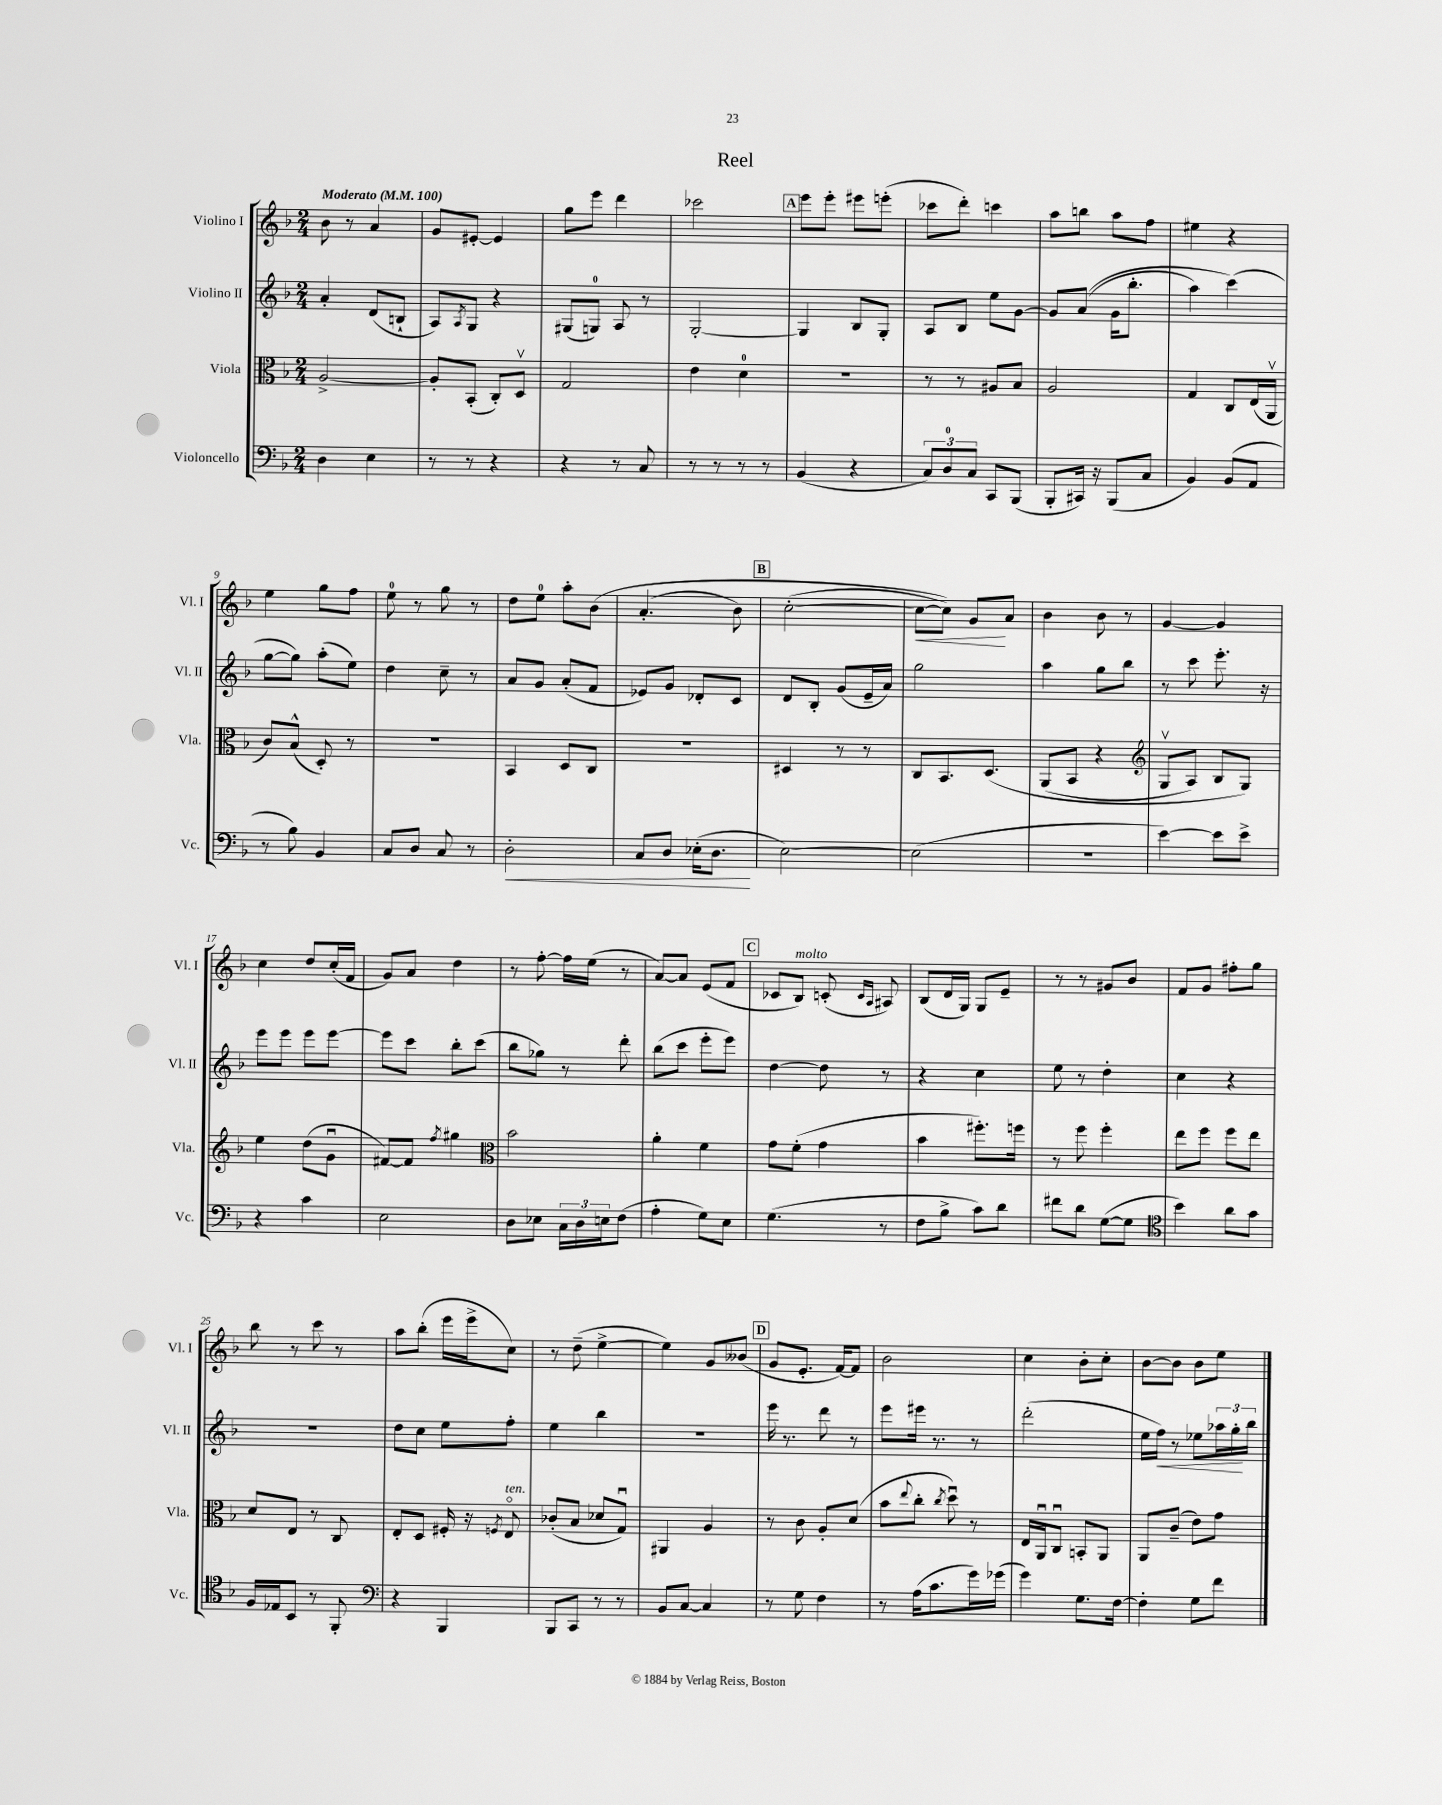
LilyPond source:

\header { title = "Reel" }
<<
\new StaffGroup <<
\new Staff = "s0" \with { instrumentName = "Violino I" shortInstrumentName = "Vl. I" } {
    \clef treble \key f \major \numericTimeSignature \time 2/4 \tempo "Moderato" 4 = 100
    bes'8 r8 a'4 |
    g'8 eis'8~-. eis'4 |
    g''8 e'''8 d'''4 |
    ces'''2 |
    \mark \markup { \box "A" } e'''8 e'''8-. eis'''8 e'''8-.( |
    ces'''8 d'''8-.) c'''4 |
    a''8 b''8 a''8 f''8 |
    eis''4 r4 |
    e''4 g''8 f''8 |
    e''8-0 r8 g''8 r8 |
    d''8 e''8-0 a''8-. bes'8\( |
    a'4.-.( bes'8) |
    \mark \markup { \box "B" } c''2~-.( |
    c''8~\< c''8)\) g'8\! a'8 |
    bes'4 bes'8 r8 |
    g'4~ g'4 |
    c''4 d''8 c''16-.( f'16 |
    g'8) a'8 d''4 |
    r8 f''8~-. f''16 e''16( r8 |
    a'8~) a'8 e'8( f'8 |
    \mark \markup { \box "C" } ces'8 bes8^\markup { \italic "molto" }) c'8-.( \grace { c'16 a16 } ais8) |
    bes8( d'16 g16) g8 e'8-- |
    r8 r8 gis'8 bes'8 |
    f'8 g'8 fis''8-. g''8 |
    bes''8 r8 c'''8 r8 |
    a''8 bes''8-.( e'''16 e'''16-> c''8) |
    r8 d''8--( e''4~-> |
    e''4) g'8 beses'8( |
    \mark \markup { \box "D" } g'8 e'8.-. f'16~) f'8 |
    bes'2 |
    c''4 bes'8-. c''8-. |
    bes'8~ bes'8 bes'8 e''8 \bar "|." |
}
\new Staff = "s1" \with { instrumentName = "Violino II" shortInstrumentName = "Vl. II" } {
    \clef treble \key f \major \numericTimeSignature \time 2/4
    a'4-. d'8( b8-! |
    a8) \acciaccatura { a8 } g8 r4 |
    gis8( g8-0) a8 r8 |
    g2~-. |
    \mark \markup { \box "A" } g4 bes8 g8-. |
    a8 bes8 e''8 g'8~ |
    g'8 a'8(\( g'16 bes''8.-. |
    a''4) c'''4(\) |
    g''8~ g''8) a''8-.( e''8) |
    d''4 c''8-- r8 |
    a'8 g'8 a'8-.( f'8 |
    ees'8) g'8 des'8-. c'8 |
    \mark \markup { \box "B" } d'8 bes8-. g'8( e'16-- a'16) |
    g''2 |
    a''4 g''8 bes''8 |
    r8 c'''8 e'''8.-. r16 |
    e'''8 e'''8 e'''8 e'''8~ |
    e'''8 c'''8 bes''8-. c'''8( |
    bes''8 ges''8) r8 d'''8-. |
    bes''8( c'''8 e'''8-. e'''8) |
    \mark \markup { \box "C" } d''4~ d''8 r8 |
    r4 c''4 |
    e''8 r8 d''4-. |
    c''4 r4 |
    R2 |
    d''8 c''8 e''8 f''8-. |
    e''4 bes''4 |
    R2 |
    \mark \markup { \box "D" } e'''16 r8. d'''8 r8 |
    e'''8 eis'''16 r8. r8 |
    d'''2-.( |
    e''16 f''16\<) r8 ees''8 \tuplet 3/2 { aes''16 g''16-.\! bes''16 } \bar "|." |
}
\new Staff = "s2" \with { instrumentName = "Viola" shortInstrumentName = "Vla." } {
    \clef alto \key f \major \numericTimeSignature \time 2/4
    a2~-> |
    a8-. bes,8-.( c8-.) d8\upbow |
    g2 |
    e'4 d'4-0 |
    \mark \markup { \box "A" } r2 |
    r8 r8 ais8 bes8 |
    a2 |
    g4 c8 e16( a,16\upbow |
    c'8) bes8-^( d8-.) r8 |
    R2 |
    bes,4 d8 c8 |
    R2 |
    \mark \markup { \box "B" } dis4 r8 r8 |
    c8 bes,8. d8.\( |
    a,8( bes,8 r4 |
    \clef treble g8\upbow a8) bes8 g8\) |
    e''4 d''8( g'8\downbow |
    fis'8~) fis'8 \acciaccatura { f''8 } gis''4 |
    \clef alto bes'2 |
    a'4-. f'4 |
    \mark \markup { \box "C" } g'8 f'8-.( g'4 |
    bes'4 fis''8.-.) f''16 |
    r8 f''8 f''4-. |
    e''8 f''8 f''8 e''8 |
    d'8 e8 r8 c8 |
    e8-. d8 fis16-. r16 \acciaccatura { f8 } e8\flageolet^\markup { \italic "ten." } |
    ces'8-.( bes8 des'8 g8\downbow) |
    ais,4 a4 |
    \mark \markup { \box "D" } r8 c'8 a8-. d'8( |
    bes'8 \appoggiatura { e''8 } c''8-. \acciaccatura { c''8 } d''8\downbow) r8 |
    e16 a,16\downbow c8\downbow b,8-. a,8 |
    a,8 c'8--( e'8) g'8 \bar "|." |
}
\new Staff = "s3" \with { instrumentName = "Violoncello" shortInstrumentName = "Vc." } {
    \clef bass \key f \major \numericTimeSignature \time 2/4
    d4 e4 |
    r8 r8 r4 |
    r4 r8 c8 |
    r8 r8 r8 r8 |
    \mark \markup { \box "A" } bes,4( r4 |
    \tuplet 3/2 { c8) d8-0 c8 } c,8 bes,,8( |
    bes,,8-. cis,16) r16 bes,,8( c8 |
    bes,4) bes,8( a,8 |
    r8 bes8) bes,4 |
    c8 d8 c8 r8 |
    d2-.\< |
    c8 d8 ees16-.( d8.\! |
    \mark \markup { \box "B" } e2~) |
    e2( |
    R2 |
    e'4~) e'8 e'8-> |
    r4 c'4 |
    e2 |
    d8 ees8 \tuplet 3/2 { c16 d16 e16 } f8( |
    a4-. g8) e8 |
    \mark \markup { \box "C" } g4.( r8 |
    f8 bes8-> c'8) d'8 |
    fis'8 d'8 g8~( g8 |
    \clef tenor bes'4) a'8 g'8 |
    f16 ees16 bes,8 r8 f,8-. |
    \clef bass r4 bes,,4 |
    bes,,8 c,8 r8 r8 |
    bes,8 c8~ c4 |
    \mark \markup { \box "D" } r8 g8 f4 |
    r8 a16( c'8. g'16) ges'16( |
    g'4) g8. f16~ |
    f4-. g8 f'8 \bar "|." |
}
>>
>>
